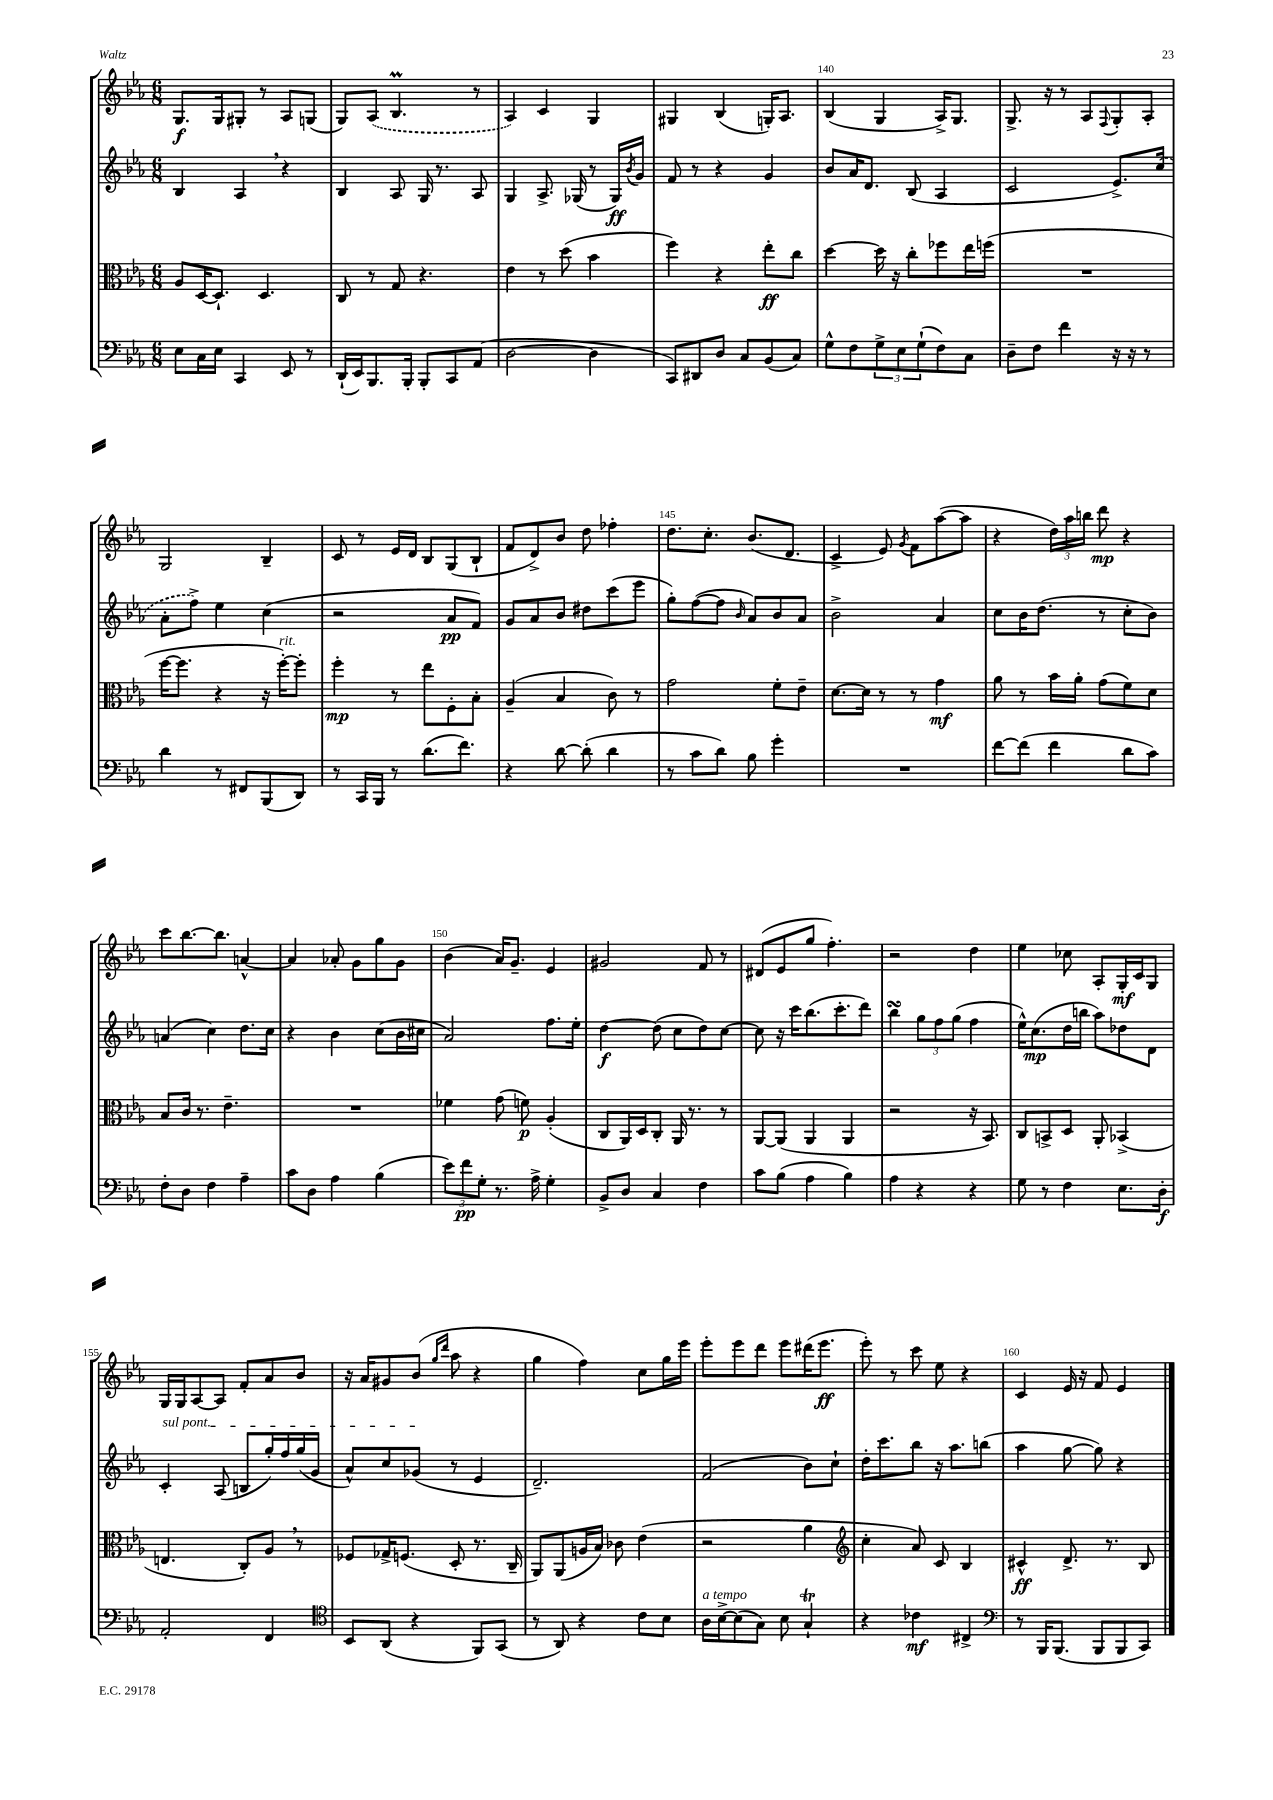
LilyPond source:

<<
\new StaffGroup <<
\new Staff = "s0" {
    \clef treble \key ees \major \numericTimeSignature \time 6/8
    g8.\f g16 gis8-. r8 aes8 g8( |
    g8) \once \slurDashed aes8( bes4.\prall r8 |
    aes4) c'4 g4 |
    gis4 bes4( g16-.) aes8. |
    bes4( g4 aes16->) g8. |
    g8.-> r16 r8 aes8 \appoggiatura { f8 } g8-. aes8-. |
    g2 bes4-- |
    c'8 r8 ees'16 d'16 bes8 g8( bes8-! |
    f'8 d'8->) bes'8 d''8 fes''4-. |
    d''8. c''8.-. bes'8.( d'8. |
    c'4-> ees'8) \acciaccatura { g'8 } f'8 aes''8~( aes''8 |
    r4 \tuplet 3/2 { d''16) aes''16 b''16 } d'''8\mp r4 |
    c'''8 bes''8.~ bes''8. a'4~-^ |
    a'4 aes'8-. g'8 g''8 g'8 |
    bes'4( aes'16) g'8.-- ees'4 |
    gis'2 f'8 r8 |
    dis'8( ees'8 g''8 f''4.-.) |
    r2 d''4 |
    ees''4 ces''8 aes8-. g16-.\mf c'16 g8 |
    g16 g16 aes8~ aes8 f'8-. aes'8 bes'8 |
    r16 aes'16 gis'8 bes'8( \grace { g''16 d'''16 } aes''8 r4 |
    g''4 f''4) c''8 g''16 ees'''16 |
    ees'''8-. ees'''8 d'''8 ees'''8 dis'''16( ees'''8.\ff |
    ees'''8-.) r8 c'''8 ees''8 r4 |
    c'4 ees'16 r16 f'8 ees'4 \bar "|." |
}
\new Staff = "s1" {
    \clef treble \key ees \major \numericTimeSignature \time 6/8
    bes4 aes4 \breathe r4 |
    bes4 aes8 g16 r8. aes8 |
    g4 aes8.-> ges16( r8 ges16\ff) \acciaccatura { bes'8 } g'16 |
    f'8 r8 r4 g'4 |
    bes'8 aes'16 d'8. bes8( aes4 |
    c'2 ees'8.->) \once \slurDashed c''16( |
    aes'8-. f''8->) ees''4 c''4( |
    r2 aes'8\pp f'8) |
    g'8 aes'8 bes'8 dis''8 c'''8( ees'''8 |
    g''8-.) f''8~( f''8 \grace { bes'16 } aes'8) bes'8 aes'8 |
    bes'2-> aes'4 |
    c''8 bes'16 d''8.( r8 c''8-. bes'8) |
    a'4( c''4) d''8. c''16 |
    r4 bes'4 c''8( bes'16 cis''16 |
    aes'2) f''8. ees''16-. |
    d''4~\f d''8( c''8 d''8) c''8~ |
    c''8 r16 c'''16 bes''8.( c'''8.-. d'''8) |
    bes''4\turn \tuplet 3/2 { g''8 f''8 g''8( } f''4 |
    ees''16-^) c''8.\mp( d''16 b''16 aes''8) des''8 d'8 |
    \once \override TextSpanner.bound-details.left.text = \markup { \italic "sul pont." } c'4-.\startTextSpan aes8( b8 g''16-.) f''16 g''16( g'16 |
    aes'8-^) c''8 ges'8\stopTextSpan( r8 ees'4 |
    d'2.--) |
    f'2( bes'8) c''8-! |
    d''16-. c'''8. bes''8 r16 aes''8. b''8( |
    aes''4 g''8~ g''8) r4 \bar "|." |
}
\new Staff = "s2" {
    \clef alto \key ees \major \numericTimeSignature \time 6/8
    aes8 d16~ d8.-! d4. |
    c8 r8 g8 r4. |
    ees'4 r8 d''8( bes'4 |
    f''4) r4 ees''8-.\ff c''8 |
    d''4~ d''16 r16 c''8-. fes''8 ees''16 f''16( |
    R2. |
    f''16~ f''8. r4 r16 f''16~-.^\markup { \italic "rit." }) f''8-. |
    f''4-.\mp r8 ees''8 f8-. bes8-. |
    aes4--( bes4 c'8) r8 |
    g'2 f'8-. ees'8-- |
    d'8.~ d'16 r8 r8 g'4\mf |
    aes'8 r8 bes'16 aes'16-. g'8( f'8) d'8 |
    bes8 c'16 r8. ees'4.-- |
    R2. |
    fes'4 g'8( f'8\p) aes4-.( |
    c8 aes,16) d16 c8-. aes,16 r8. r8 |
    aes,8~ aes,8( aes,4 aes,4 |
    r2 r16 bes,8.) |
    c8 b,8-> d8 aes,8-. bes,4->( |
    e4. c8-.) aes8 \breathe r8 |
    fes8 ges16-> f8.( d8-. r8. c16-- |
    aes,8) aes,8( a16 bes16) ces'8 ees'4( |
    r2 aes'4 |
    \clef treble c''4-. aes'8) c'8 bes4 |
    cis'4-^\ff d'8.-> r8. bes8 \bar "|." |
}
\new Staff = "s3" {
    \clef bass \key ees \major \numericTimeSignature \time 6/8
    ees8 c16 ees16 c,4 ees,8 r8 |
    d,16-!( ees,16) bes,,8. bes,,16-. bes,,8-. c,8 aes,8( |
    d2~ d4 |
    c,8) dis,8 d8 c8 bes,8( c8) |
    g8-^ f8 \tuplet 3/2 { g8-> ees8 g8-!( } f8) c8 |
    d8-- f8 f'4 r16 r16 r8 |
    d'4 r8 fis,8 bes,,8( d,8) |
    r8 c,16 bes,,16 r8 d'8.( f'8.) |
    r4 d'8~ d'8-.( d'4 |
    r8 c'8 d'8) bes8 g'4-. |
    R2. |
    f'8~ f'8( f'4 d'8 c'8) |
    f8-. d8 f4 aes4-- |
    c'8 d8 aes4 bes4( |
    \tuplet 3/2 { ees'8) f'8\pp g8-. } r8. aes16-> g4-. |
    bes,8-> d8 c4 f4 |
    c'8 bes8( aes4 bes4) |
    aes4 r4 r4 |
    g8 r8 f4 ees8. d16-.\f |
    aes,2-. f,4 |
    \clef tenor bes,8 aes,8( r4 f,8) g,8( |
    r8 aes,8) r4 c'8 bes8 |
    aes16^\markup { \italic "a tempo" } bes16~-> bes8( g8) bes8 g4-!\trill |
    r4 ces'4\mf cis4-> |
    \clef bass r8 bes,,16 bes,,8.( bes,,8 bes,,8 c,8) \bar "|." |
}
>>
>>
\layout { \context { \Score currentBarNumber = #136 \override BarNumber.break-visibility = ##(#f #t #t) barNumberVisibility = #(every-nth-bar-number-visible 5) } }
